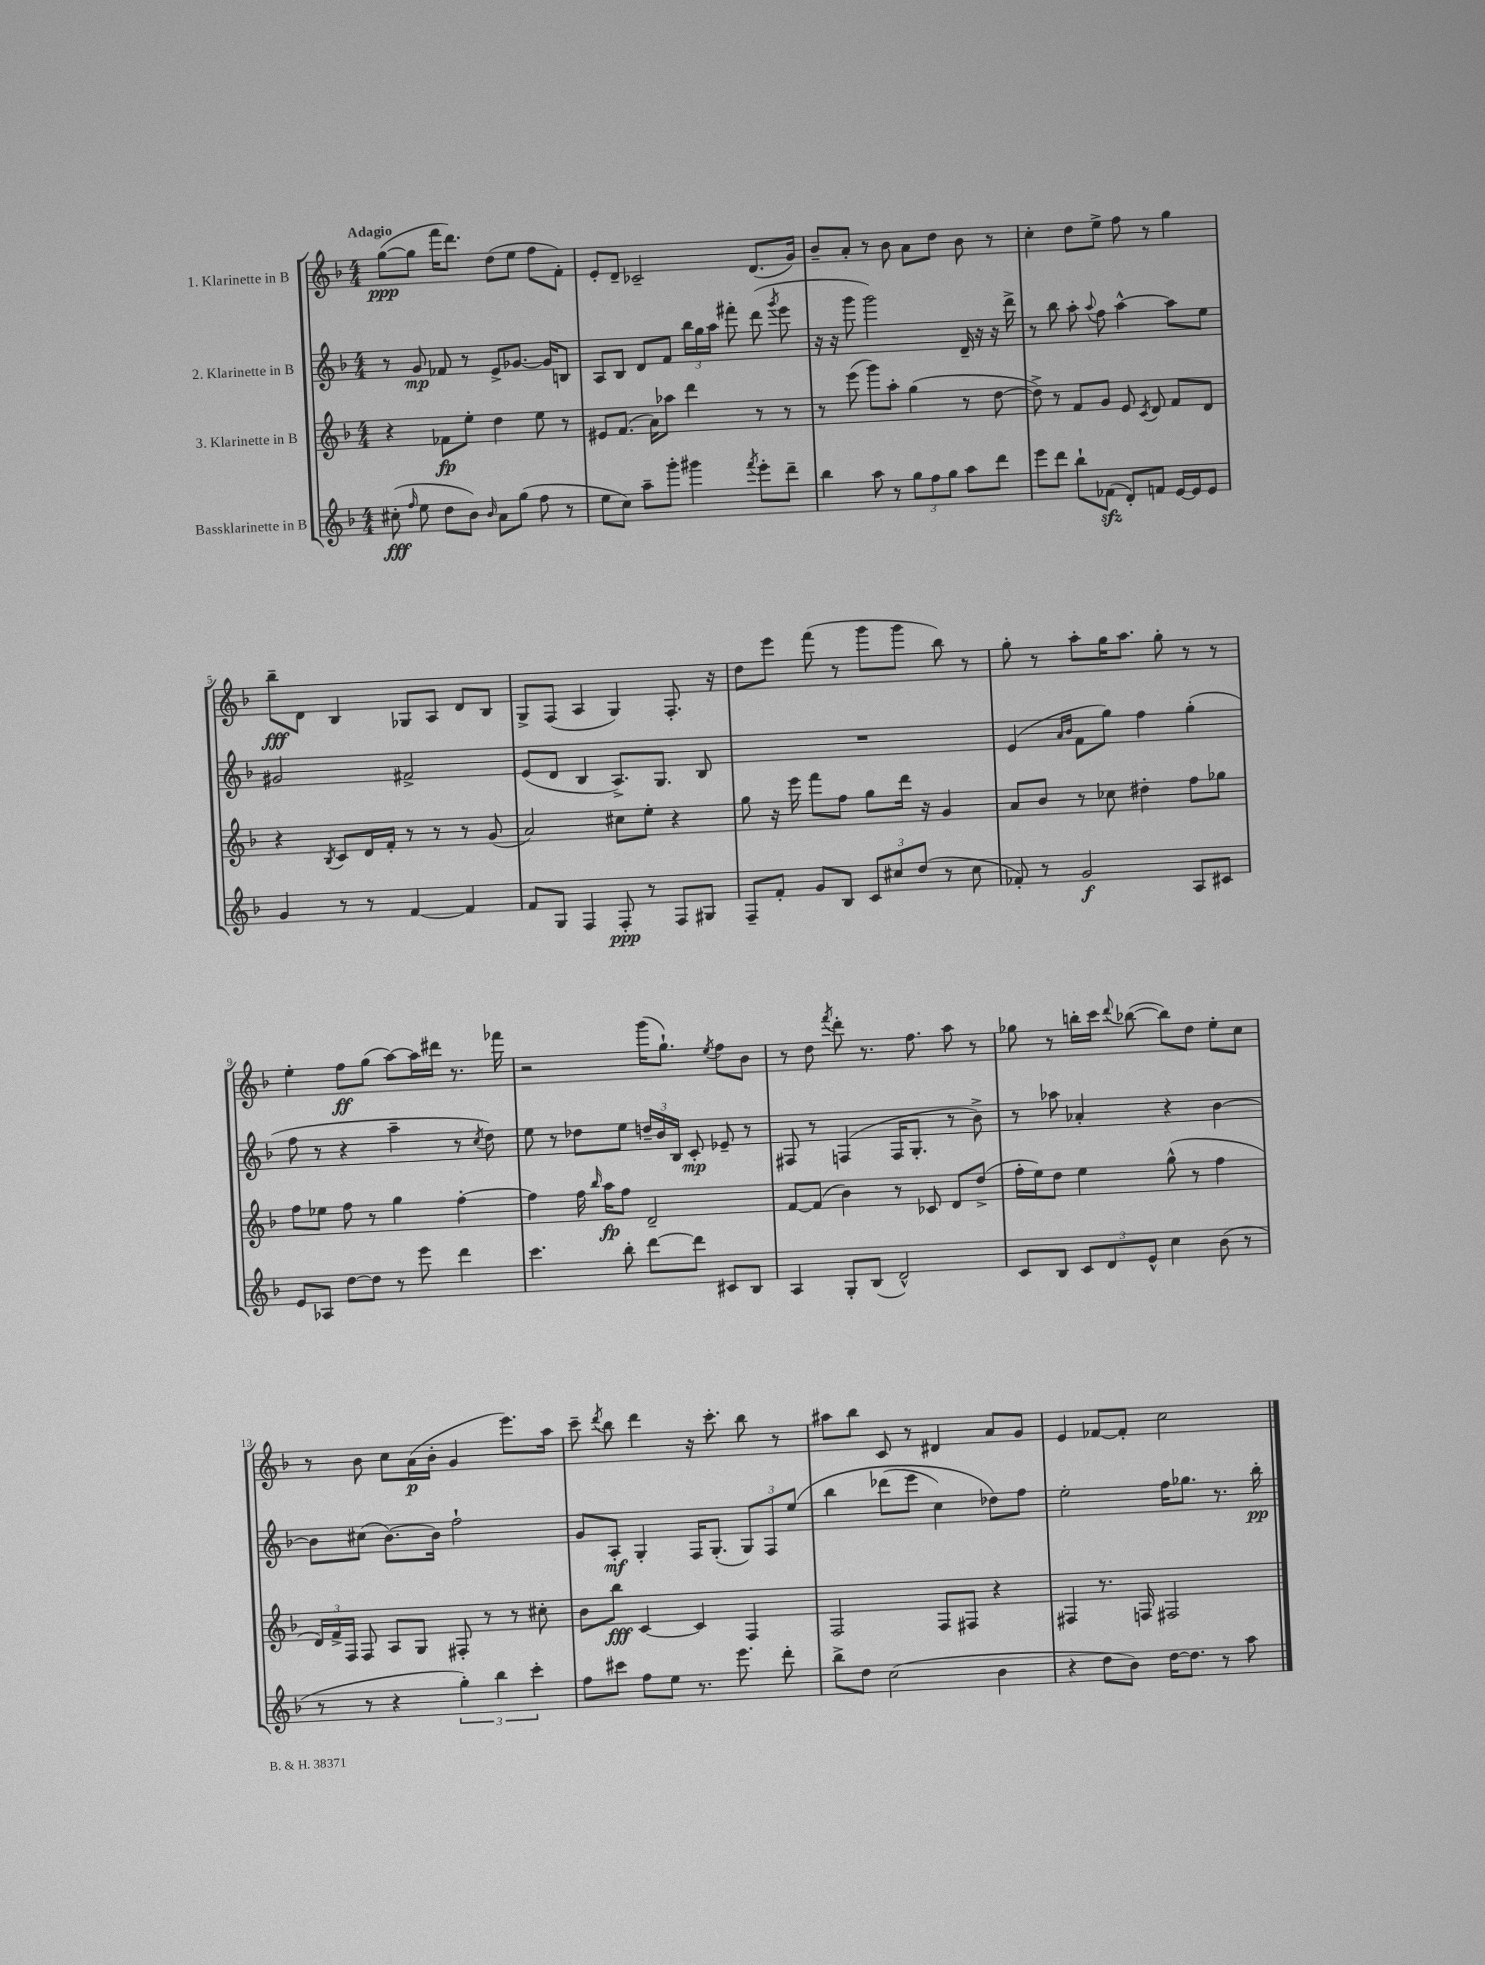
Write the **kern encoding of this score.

**kern	**dynam	**kern	**dynam	**kern	**dynam	**kern	**dynam
*part4	*part4	*part3	*part3	*part2	*part2	*part1	*part1
*staff4	*staff4	*staff3	*staff3	*staff2	*staff2	*staff1	*staff1
*I"Bassklarinette in B	*	*I"3. Klarinette in B	*	*I"2. Klarinette in B	*	*I"1. Klarinette in B	*
*clefG2	*	*clefG2	*	*clefG2	*	*clefG2	*
*k[b-]	*	*k[b-]	*	*k[b-]	*	*k[b-]	*
*M4/4	*	*M4/4	*	*M4/4	*	*M4/4	*
=1	=1	=1	=1	=1	=1	=1	=1
!	!	!	!	!	!	!LO:TX:a:B:t=Adagio	!
(8cc#X'\	fff	4r	.	8r	.	([8gg\L	ppp
16qqff/	.	.	.	.	.	.	.
8ee\	.	.	.	8g/	mp	8gg\J]	.
8dd\L	.	8f-X\L	fp	8f-X/	.	16fff\KL	.
.	.	.	.	.	.	8.ddd\J)	.
8b-\J)	.	8ee'\J	.	8r	.	.	.
16qqb-/	.	.	.	.	.	.	.
8a\L	.	4dd\	.	8e^/L	.	(8dd\L	.
(8gg\J	.	.	.	[8.g-X/J	.	8ee\J	.
8ff\	.	8ee\	.	.	.	8ff\L	.
.	.	.	.	16g-/KL]	.	.	.
8r	.	8r	.	8Bn/J	.	8f'\J)	.
=2	=2	=2	=2	=2	=2	=2	=2
8ee\L	.	8e#X/L	.	8A/L	.	8e'/L	.
8cc\J)	.	(8.f/J	.	8B-/J	.	8d~/J	.
8aa~\L	.	.	.	8d/L	.	2c-X~/	.
.	.	16a\KL)	.	.	.	.	.
8ggg'\J	.	8aa-X\J	.	8f/J	.	.	.
4ggg#X\	.	4ddd\	.	24bb-\LL	.	.	.
.	.	.	.	24gg\	.	.	.
.	.	.	.	24aa\JJ	.	.	.
.	.	.	.	8fff#X'\	.	.	.
8qfff/	.	.	.	.	.	.	.
8eee'\L	.	8r	.	(8ddd\	.	(8.d/L	.
.	.	.	.	8qggg/	.	.	.
8ddd~\J	.	8r	.	8eee\	.	.	.
.	.	.	.	.	.	16g/Jk)	.
=3	=3	=3	=3	=3	=3	=3	=3
4bb-\	.	8r	.	16r	.	8b-~/L	.
.	.	.	.	16r	.	.	.
.	.	(8eee\	.	8ggg\	.	8a'/J	.
8aa\	.	8ggg\L)	.	2ggg\)	.	8r	.
8r	.	8aa'\J	.	.	.	8b-\	.
12gg\L	.	(4gg\	.	.	.	8a\L	.
12ff\	.	.	.	.	.	.	.
.	.	.	.	.	.	8dd\J	.
12gg\J	.	.	.	.	.	.	.
8aa\L	.	8r	.	16d~/	.	8b-\	.
.	.	.	.	16r	.	.	.
8ddd\J	.	[8dd\	.	16r	.	8r	.
.	.	.	.	16ddd^\	.	.	.
=4	=4	=4	=4	=4	=4	=4	=4
8eee\L	.	8dd^\])	.	8r	.	4cc'\	.
8ddd\J	.	8r	.	8bb-\	.	.	.
8bb-`\L	.	8f/L	.	8aa'\	.	8dd\L	.
.	.	.	.	8qqaa/	.	.	.
(8f-Xzz\J	.	8g/J	.	8ff\	.	8ee^\J	.
8d'/L)	.	8e/	.	[4aa^^\	.	8ff\	.
.	.	8qc/	.	.	.	.	.
8fn/J	.	8d/	.	.	.	8r	.
[16e/LL	.	8f/L	.	8aa\L]	.	4gg\	.
16e/J]	.	.	.	.	.	.	.
8e/J	.	8d/J	.	8ee\J	.	.	.
!!LO:LB:g=z
=5	=5	=5	=5	=5	=5	=5	=5
4g/	.	4r	.	2g#X/	.	8bb-~\L	fff
.	.	.	.	.	.	8d\J	.
.	.	8qB-/	.	.	.	.	.
8r	.	8c/L	.	.	.	4B-/	.
8r	.	16d/L	.	.	.	.	.
.	.	16f'/JJ	.	.	.	.	.
[4f/	.	8r	.	2f#X^/	.	8G-X/L	.
.	.	8r	.	.	.	8A/J	.
4f/]	.	8r	.	.	.	8d/L	.
.	.	(8g/	.	.	.	8B-/J	.
=6	=6	=6	=6	=6	=6	=6	=6
8f/L	.	2a/)	.	(8e/L	.	8G^/L	.
8G/J	.	.	.	8d/J	.	(8F/J	.
4F/	.	.	.	4B-/	.	4A/	.
8F'/	ppp	8cc#X\L	.	8.A^/L)	.	4G/)	.
8r	.	8ee'\J	.	.	.	.	.
.	.	.	.	8.G/J	.	.	.
8F/L	.	4r	.	.	.	8.F'/	.
8G#X/J	.	.	.	8B-/	.	.	.
.	.	.	.	.	.	16r	.
=7	=7	=7	=7	=7	=7	=7	=7
8F~/L	.	8gg\	.	1r	.	8dd\L	.
8f'/J	.	16r	.	.	.	8eee\J	.
.	.	16eee\	.	.	.	.	.
8g/L	.	8fff\L	.	.	.	(8fff\	.
8B-/J	.	8ff\J	.	.	.	8r	.
12c/L	.	8gg\L	.	.	.	8ggg\L	.
12cc#X/	.	.	.	.	.	.	.
.	.	16ddd\Jk	.	.	.	8ggg\J	.
(12dd/J	.	.	.	.	.	.	.
.	.	16r	.	.	.	.	.
8r	.	4g/	.	.	.	8bb-\)	.
8cc#\	.	.	.	.	.	8r	.
=8	=8	=8	=8	=8	=8	=8	=8
8f-X'/)	.	8a/L	.	(4e/	.	8gg'\	.
8r	.	8b-/J	.	.	.	8r	.
.	.	.	.	16qqa/LL	.	.	.
.	.	.	.	16qqb-/JJ	.	.	.
2g/	f	8r	.	8f\L	.	8aa'\L	.
.	.	8cc-X\	.	8gg\J)	.	16gg\K	.
.	.	.	.	.	.	8.aa\J	.
.	.	4dd#X'\	.	4ff\	.	.	.
.	.	.	.	.	.	8gg'\	.
8A/L	.	8ff\L	.	(4gg'\	.	8r	.
8c#X/J	.	8gg-X\J	.	.	.	8r	.
!!LO:LB:g=z
=9	=9	=9	=9	=9	=9	=9	=9
8e/L	.	8ff\L	.	8ff\	.	4ee'\	.
8A-X/J	.	8ee-X\J	.	8r	.	.	.
[8dd\L	.	8ff\	.	4r	.	8ff\L	ff
8dd\J]	.	8r	.	.	.	(8gg\J	.
8r	.	4gg\	.	4aa~\	.	[8aa\L)	.
8eee\	.	.	.	.	.	16aa\L]	.
.	.	.	.	.	.	16ddd#X\JJ	.
4ddd\	.	[4ff'\	.	8r	.	8.r	.
.	.	.	.	8qcc/	.	.	.
.	.	.	.	8dd\)	.	.	.
.	.	.	.	.	.	16fff-X\	.
=10	=10	=10	=10	=10	=10	=10	=10
4.ccc\	.	4ff\]	.	8ee\	.	2r	.
.	.	.	.	8r	.	.	.
.	.	16ff\	.	8dd-X\L	.	.	.
.	.	16qqbb-/	.	.	.	.	.
.	.	16aa\KL	fp	.	.	.	.
8bb-'\	.	8ff\J	.	8ee\J	.	.	.
[8ddd\L	.	2d~/	.	24ddn~/LL	.	(16ggg\KL	.
.	.	.	.	24b-/	.	.	.
.	.	.	.	.	.	8.gg`\J)	.
.	.	.	.	24B-/JJ	.	.	.
8ddd\J]	.	.	.	8c'/	mp	.	.
.	.	.	.	.	.	8qee/	.
8c#X/L	.	.	.	8e-X~/	.	8ff\L	.
8B-/J	.	.	.	8r	.	8b-\J	.
=11	=11	=11	=11	=11	=11	=11	=11
4A/	.	[8f/L	.	8F#X/	.	8r	.
.	.	(8f/J]	.	8r	.	8dd\	.
.	.	.	.	.	.	8qfff/	.
8G'/L	.	4b-\)	.	(4Fn/	.	8ddd'\	.
(8B-/J	.	.	.	.	.	8.r	.
2d^^/)	.	8r	.	16F/KL	.	.	.
.	.	.	.	8.G'/J	.	8.ff\	.
.	.	8c-X/	.	.	.	.	.
.	.	8d/L	.	8r	.	8aa\	.
.	.	(8dd^/J	.	8b-^\)	.	8r	.
=12	=12	=12	=12	=12	=12	=12	=12
8c/L	.	16ff'\LL	.	8r	.	8gg-X\	.
.	.	16ee\J)	.	.	.	.	.
8B-/J	.	8dd\J	.	8aa-X\	.	8r	.
12c/L	.	4ee\	.	4a-X'/	.	16bbn'\LL	.
.	.	.	.	.	.	16ccc\JJ	.
12d/	.	.	.	.	.	.	.
.	.	.	.	.	.	8qqddd/	.
.	.	.	.	.	.	([8bb-X\	.
12e^^/J	.	.	.	.	.	.	.
4cc\	.	(8gg^^\	.	4r	.	8bb-\L])	.
.	.	8r	.	.	.	8dd\J	.
(8b-\	.	4ff\	.	[4b-\	.	8ee'\L	.
8r	.	.	.	.	.	8cc\J	.
!!LO:LB:g=z
=13	=13	=13	=13	=13	=13	=13	=13
8r	.	24d/LL)	.	8b-\L]	.	8r	.
.	.	24f^/	.	.	.	.	.
.	.	24F/JJ	.	.	.	.	.
8r	.	8F/	.	(8cc#X\J	.	8b-\	.
4r	.	8A/L	.	[8.b-\L)	.	8cc\L	.
.	.	8G/J	.	.	.	(16a\L	p
.	.	.	.	16b-\Jk]	.	16b-'\JJ	.
6gg'\)	.	8F#X'/	.	2ff`\	.	4g/	.
.	.	8r	.	.	.	.	.
6bb-\	.	.	.	.	.	.	.
.	.	8r	.	.	.	8.eee\L)	.
6ccc'\	.	.	.	.	.	.	.
.	.	8cc#X'\	.	.	.	.	.
.	.	.	.	.	.	16aa\Jk	.
=14	=14	=14	=14	=14	=14	=14	=14
8ff\L	.	8b-\L	.	8g/L	.	8ccc~\	.
.	.	.	.	.	.	8qddd/	.
8ccc#X\J	.	8bb-\J	fff	8A'/J	mf	8bb-\	.
8ff\L	.	[4c/	.	4G'/	.	4ddd\	.
8ee\J	.	.	.	.	.	.	.
8.r	.	4c/]	.	16F/KL	.	16r	.
.	.	.	.	(8.G'/J	.	8.ccc'\	.
8.eee\	.	.	.	.	.	.	.
.	.	4F/	.	12G/L)	.	8bb-\	.
.	.	.	.	12F/	.	.	.
8ddd'\	.	.	.	.	.	8r	.
.	.	.	.	(12ee/J	.	.	.
=15	=15	=15	=15	=15	=15	=15	=15
8bb-^\L	.	2F/	.	4bb-\	.	8aa#X\L	.
8dd\J	.	.	.	.	.	8bb-\J	.
(2cc\	.	.	.	(8ddd-X\L	.	8c/	.
.	.	.	.	8eee\J	.	8r	.
.	.	8F/L	.	4cc\)	.	4d#X/	.
.	.	8F#X/J	.	.	.	.	.
4b-\	.	4r	.	8dd-X\L)	.	8a/L	.
.	.	.	.	8ff\J	.	8g/J	.
=16	=16	=16	=16	=16	=16	=16	=16
4r	.	4F#X/	.	2ee'\	.	4e/	.
8dd\L	.	8.r	.	.	.	[8f-X/L	.
8b-\J)	.	.	.	.	.	8f-'/J]	.
.	.	16Fn/	.	.	.	.	.
[16dd\KL	.	2F#X/	.	16ff\KL	.	2cc\	.
8.dd\J]	.	.	.	8.gg-X\J	.	.	.
8r	.	.	.	8.r	.	.	.
8aa\	.	.	.	.	.	.	.
.	.	.	.	16bb-'\	pp	.	.
==	==	==	==	==	==	==	==
*-	*-	*-	*-	*-	*-	*-	*-
